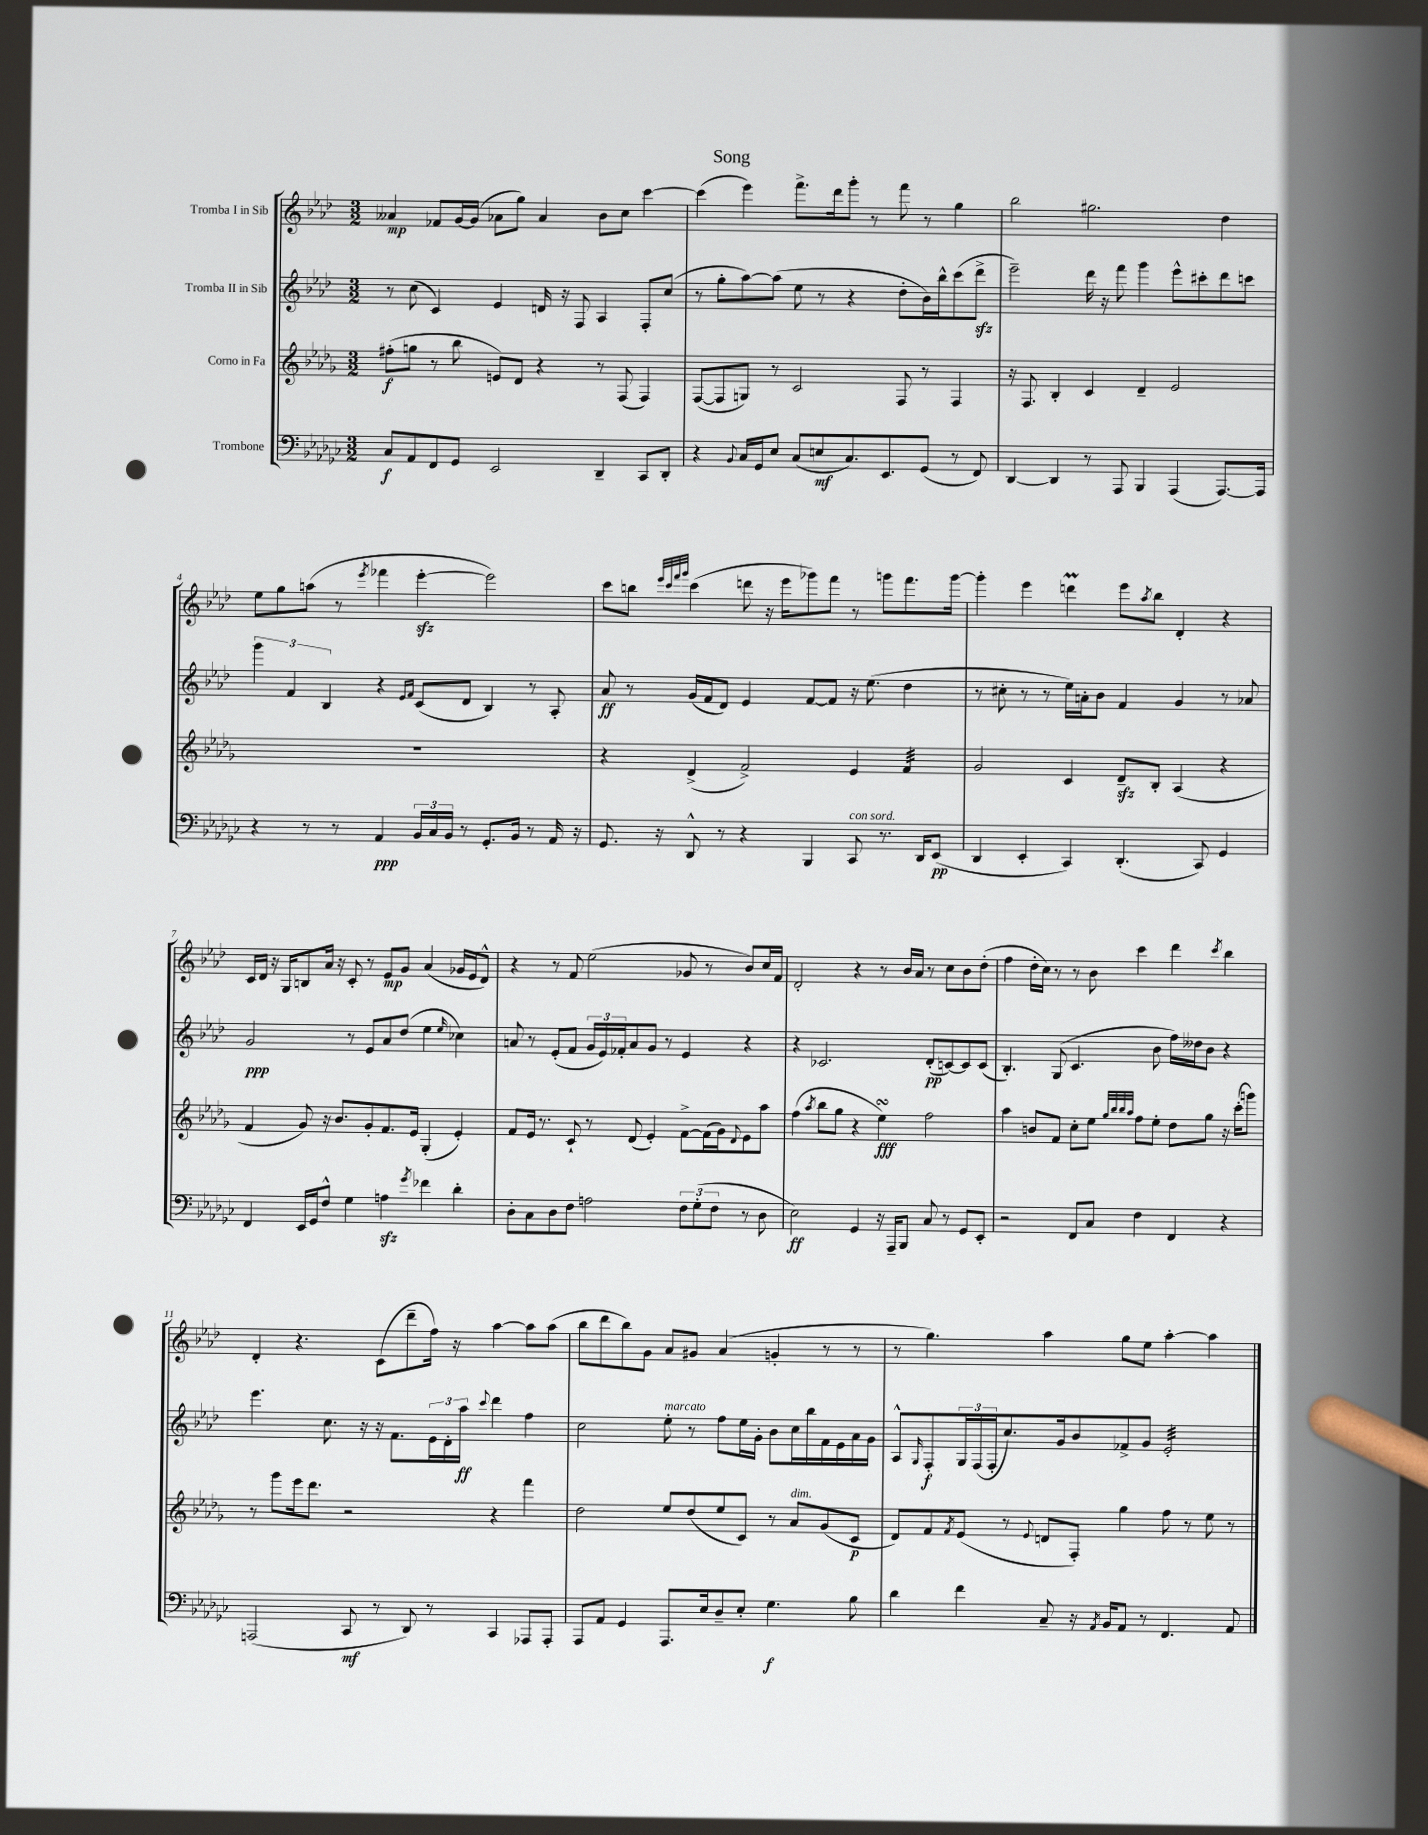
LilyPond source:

\header { title = "Song" }
<<
\new StaffGroup <<
\new Staff = "s0" \with { instrumentName = "Tromba I in Sib" } {
    \clef treble \key aes \major \numericTimeSignature \time 3/2
    aeses'4\mp fes'8 g'16~ g'16( aes'8 g''8) aes'4 bes'8 c''8 c'''4~ |
    c'''4( ees'''4) f'''8.-> des'''16 g'''8-. r8 f'''8 r8 g''4 |
    bes''2 gis''2. des''4 |
    ees''8 g''8 a''8( r8 \acciaccatura { ees'''8 } fes'''4 ees'''4~-.\sfz ees'''2) |
    c'''8 b''8 \grace { ees'''32 c'''32 f'''32 g'''32 } c'''4( d'''8 r16 ees'''16 ges'''8) f'''8 r8 g'''8 f'''8. g'''16~ |
    g'''4-. ees'''4 d'''4\prall ees'''8 \acciaccatura { aes''8 } bes''8 des'4-. r4 |
    c'16 des'16 r16 g16 b8 aes'16 r16 c'8-. r8 ees'8\mp g'8 aes'4( ges'16 ees'16 des'8-^) |
    r4 r8 f'8 ees''2( ges'8 r8 bes'8) c''16 f'16 |
    des'2-. r4 r8 bes'16 aes'16 r8 c''8 bes'8 des''8-.( |
    f''4 des''16-. c''16) r8 r8 bes'8 c'''4 des'''4 \acciaccatura { c'''8 } bes''4 |
    des'4-. r4. c'8( des'''8-- f''16) r16 aes''4~ aes''8 aes''8( |
    bes''8 des'''8 bes''8) g'8 aes'8 gis'8 aes'4( g'4-. r8 r8 |
    r8 g''4.) aes''4 g''8 ees''8 aes''4~-. aes''4 \bar "|." |
}
\new Staff = "s1" \with { instrumentName = "Tromba II in Sib" } {
    \clef treble \key aes \major \numericTimeSignature \time 3/2
    r8 c''8( c'4) ees'4 d'16 r16 f8 aes4 f8-. c''8( |
    r8 g''8-. aes''8~) aes''8( ees''8 r8 r4 des''8-. bes'16) bes''16-^ c'''8( des'''8->\sfz |
    ees'''2--) des'''16 r16 f'''8 g'''4 ees'''8-^ cis'''8-. des'''8 c'''8 |
    \tuplet 3/2 { g'''4 f'4 bes4 } r4 \grace { ees'16 f'16 } c'8( des'8 bes4) r8 aes8-. |
    aes'8\ff r8 g'16( f'16 des'8) ees'4 f'8~ f'8 r16 ees''8.( des''4 |
    r8 cis''8-. r8 r8 ees''16) a'16-. bes'8 f'4 g'4 r8 aes'8 |
    g'2\ppp r8 ees'8 aes'8 des''8( ees''4 \grace { ees''16 } ces''4) |
    a'8 r8 ees'8-.( f'8 \tuplet 3/2 { g'16 ees'16) fes'16-. } a'8 g'8 r8 ees'4 r4 |
    r4 ces'2. des'8-.\pp( c'8~) c'8 c'8( |
    bes4.-.) g8( c'4. bes'8 f''16) deses''16 bes'8 r4 |
    ees'''4. c''8. r16 r16 f'8. \tuplet 3/2 { ees'16 des'16-. aes''16\ff } \appoggiatura { c'''8 } des'''4 f''4 |
    c''2 ees''8-.^\markup { \italic "marcato" } r8 f''8 ees''16 g'16-. bes'8 c''16 bes''16 f'16 ees'16 aes'16 g'16 |
    aes8-^ \grace { g16 } f8-.\f \tuplet 3/2 { g16 f16( f16-. } c''8.) g'16 bes'8 fes'8-> g'8 ees'2:32-. \bar "|." |
}
\new Staff = "s2" \with { instrumentName = "Corno in Fa" } {
    \clef treble \key des \major \numericTimeSignature \time 3/2
    fis''8-.\f( g''8 r8 bes''8 e'8) des'8 r4 r8 f8( f4) |
    f8~( f8 g8) r8 c'2 f8 r8 f4 |
    r16 f8. bes4-. c'4 des'4-- ees'2 |
    R1. |
    r4 des'4->( f'2->) ees'4 f'4:32 |
    ges'2 c'4 des'8--\sfz bes8-. aes4( r4 |
    f'4 ges'8) r16 bes'8. ges'8-. f'8. ees'16 ges4-.( ees'4-.) |
    f'8 ees'16 r8. c'8-! r8 des'8( ees'4-.) f'8~-> f'16( ges'16) \appoggiatura { des'8 } ees'8 aes''8 |
    f''4( \acciaccatura { aes''8 } bes''8 ges''8 r4 ees''4\turn\fff) f''2 |
    aes''4 b'8 f'8 c''8-. ees''8 \grace { ges''32 bes''32 bes''32 aes''32 } f''8 ees''8-. des''8 ges''8 r16 c'''16-.( g'''8) |
    r8 ges'''8 ees'''16 des'''8. r2 r4 f'''4 |
    des''2 ees''8 des''8( ees''8 c'8) r8 aes'8^\markup { \italic "dim." } ges'8( c'8\p |
    des'8) f'8 \acciaccatura { f'8 } ees'8( r8 \appoggiatura { ees'8 } d'8 f8-.) ges''4 f''8 r8 ees''8 r8 \bar "|." |
}
\new Staff = "s3" \with { instrumentName = "Trombone" } {
    \clef bass \key ges \major \numericTimeSignature \time 3/2
    ces8\f aes,8 f,8 ges,8 ees,2 des,4-- ces,8 des,8-. |
    r4 \appoggiatura { bes,8 } ces16 ges,16 ees8 ces8( e8\mf ces8.) ees,8. ges,8( r8 f,8) |
    des,4~ des,4 r8 aes,,8 bes,,4 aes,,4( aes,,8.~) aes,,16 |
    r4 r8 r8 aes,4\ppp \tuplet 3/2 { bes,16 ces16 bes,16 } r8 ges,8.-. bes,16 r8 aes,16 r16 |
    ges,8. r16 des,8-^ r8 r4 bes,,4 ces,8^\markup { \italic "con sord." } r8. des,16 ees,8\pp( |
    des,4 ees,4-. ces,4) des,4.-.( ces,8) ges,4 |
    f,4 ees,16 ges,16 f8-^ ges4 a4\sfz \acciaccatura { ges'8 } fes'4 des'4-. |
    des8-. ces8 des8 f8 a2 \tuplet 3/2 { f8 ges8-.( f8 } r8 des8 |
    ees2\ff) ges,4 r16 aes,,16-- bes,,8 ces8 r8 ges,8 ees,8-. |
    r2 f,8 ces8 f4 f,4 r4 |
    a,,2( ces,8\mf r8 des,8) r8 ces,4 aes,,8 aes,,8-. |
    aes,,8 aes,8 ges,4 aes,,8. ees16 des8-- ees8-. ges4.\f bes8 |
    des'4 f'4 ces8-- r16 \acciaccatura { aes,8 } bes,16 aes,8 r8 f,4. aes,8 \bar "|." |
}
>>
>>
